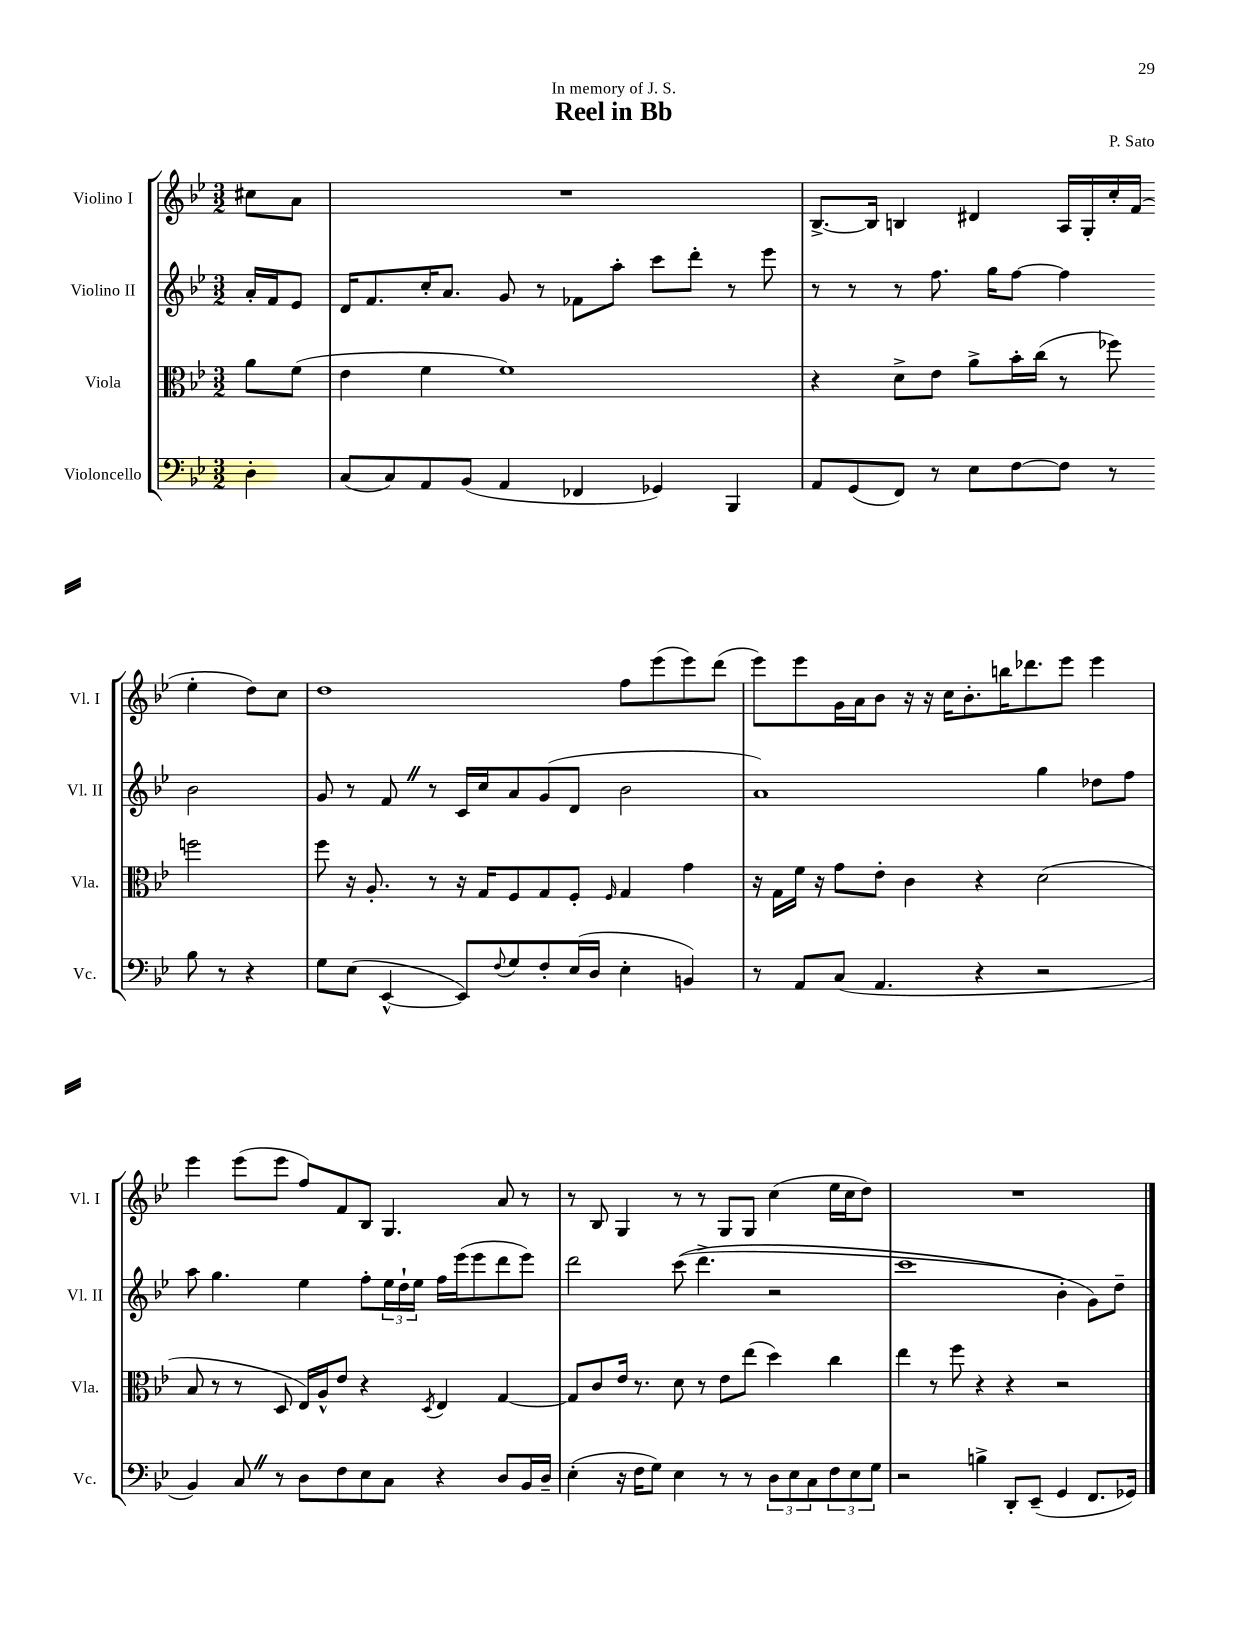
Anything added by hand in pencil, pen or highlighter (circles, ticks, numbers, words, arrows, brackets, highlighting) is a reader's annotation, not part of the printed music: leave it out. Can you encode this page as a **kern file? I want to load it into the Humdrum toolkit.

**kern	**kern	**kern	**kern
*staff4	*staff3	*staff2	*staff1
*clefF4	*clefC3	*clefG2	*clefG2
*k[b-e-]	*k[b-e-]	*k[b-e-]	*k[b-e-]
*M3/2	*M3/2	*M3/2	*M3/2
4D'\	8a\L	16a'/LL	8cc#\L
.	.	16f/J	.
.	(8f\J	8e-/J	8a\J
=	=	=	=
(8C/L	4e-\	16d/LK	1.r
.	.	8.f/	.
8C/)	.	.	.
8AA/	4f\	16cc'/K	.
.	.	8.a/J	.
(8BB-/J	.	.	.
4AA/	1f)	8g/	.
.	.	8r	.
4FF-/	.	8f-\L	.
.	.	8aa'\J	.
4GG-/)	.	8ccc\L	.
.	.	8ddd'\J	.
4BBB-/	.	8r	.
.	.	8eee-\	.
=	=	=	=
8AA/L	4r	8r	[8.B-^/L
(8GG/	.	8r	.
.	.	.	16B-/]Jk
8FF/J)	8d^\L	8r	4B/
8r	8e-\J	8.ff\	.
8E-\L	8a^\L	.	4d#/
.	.	16gg\LK	.
[8F\	16b-'\L	[8ff\J	.
.	(16cc\JJ	.	.
8F\]J	8r	4ff\]	16A/LL
.	.	.	16G'/
8r	8ff-\)	.	16cc'/
.	.	.	(16f/JJ
8B-\	2ff\	2b-\	4ee-'\
8r	.	.	.
4r	.	.	8dd\L)
.	.	.	8cc\J
=	=	=	=
8G\L	8ff\	8g/	1dd
(8E-\J	16r	8r	.
.	8.A'/	.	.
[4EE-^^/	.	8f/	.
.	8r	8r	.
8EE-/]L)	16r	16c/LL	.
.	16G/LK	16cc/J	.
8qqF/	.	.	.
8G/	8F/	8a/	.
8F'/	8G/	(8g/	.
(16E-/L	8F'/J	8d/J	.
16D/JJ	.	.	.
.	16qqF/	.	.
4E-'\	4G/	2b-\	8ff\L
.	.	.	(8eee-\
4BB/)	4g\	.	8eee-\)
.	.	.	(8ddd\J
=	=	=	=
8r	16r	1a)	8eee-\L)
.	16G\LL	.	.
8AA/L	16f\JJ	.	8eee-\
.	16r	.	.
(8C/J	8g\L	.	16g\L
.	.	.	16a\J
4.AA/	8e-'\J	.	8b-\J
.	4c\	.	16r
.	.	.	16r
.	.	.	16cc\LK
.	.	.	8.b-'\
4r	4r	.	.
.	.	.	16bb\K
.	.	.	8.ddd-\
2r	(2d\	4gg\	.
.	.	.	8eee-\J
.	.	8dd-\L	4eee-\
.	.	8ff\J	.
=	=	=	=
4BB-/)	8B-/	8aa\	4eee-\
.	8r	4.gg\	.
8C/	8r	.	(8eee-\L
8r	8D/	.	8eee-\J
8D\L	16E-/LL)	4ee-\	8ff/L)
.	16A^^/J	.	.
8F\	8e-/J	.	8f/
8E-\	4r	8ff'\L	8B-/J
8C\J	.	24ee-\L	4.G/
.	.	24dd`\	.
.	.	24ee-\JJ	.
.	8qD/	.	.
4r	4E-/	16ff\LL	.
.	.	(16eee-\J	.
.	.	8eee-\	.
8D/L	[4G/	8ddd\	8a/
16BB-/L	.	8eee-\J)	8r
16D~/JJ	.	.	.
=	=	=	=
(4E-'\	8G/]L	2ddd\	8r
.	8c/	.	8B-/
16r	16e-/Jk	.	4G/
16F\LK	8.r	.	.
8G\J)	.	.	.
4E-\	8d\	&((8ccc\	8r
.	8r	4.ddd^\	8r
8r	8e-\L	.	8G/L
8r	(8ee-\J	.	8G/J
12D\L	4dd\)	2r	(4cc\
12E-\	.	.	.
12C\	.	.	.
12F\	4cc\	.	16ee-\LL
.	.	.	16cc\J
12E-\	.	.	.
.	.	.	8dd\J)
12G\J	.	.	.
=	=	=	=
2r	4ee-\	1ccc	1.r
.	8r	.	.
.	8ff\	.	.
4B^\	4r	.	.
8DD'/L	4r	.	.
(8EE-~/J	.	.	.
4GG/	2r	4b-'\)	.
8.FF/L	.	8g\L&)	.
.	.	8dd~\J	.
16GG-/Jk)	.	.	.
==	==	==	==
*-	*-	*-	*-
